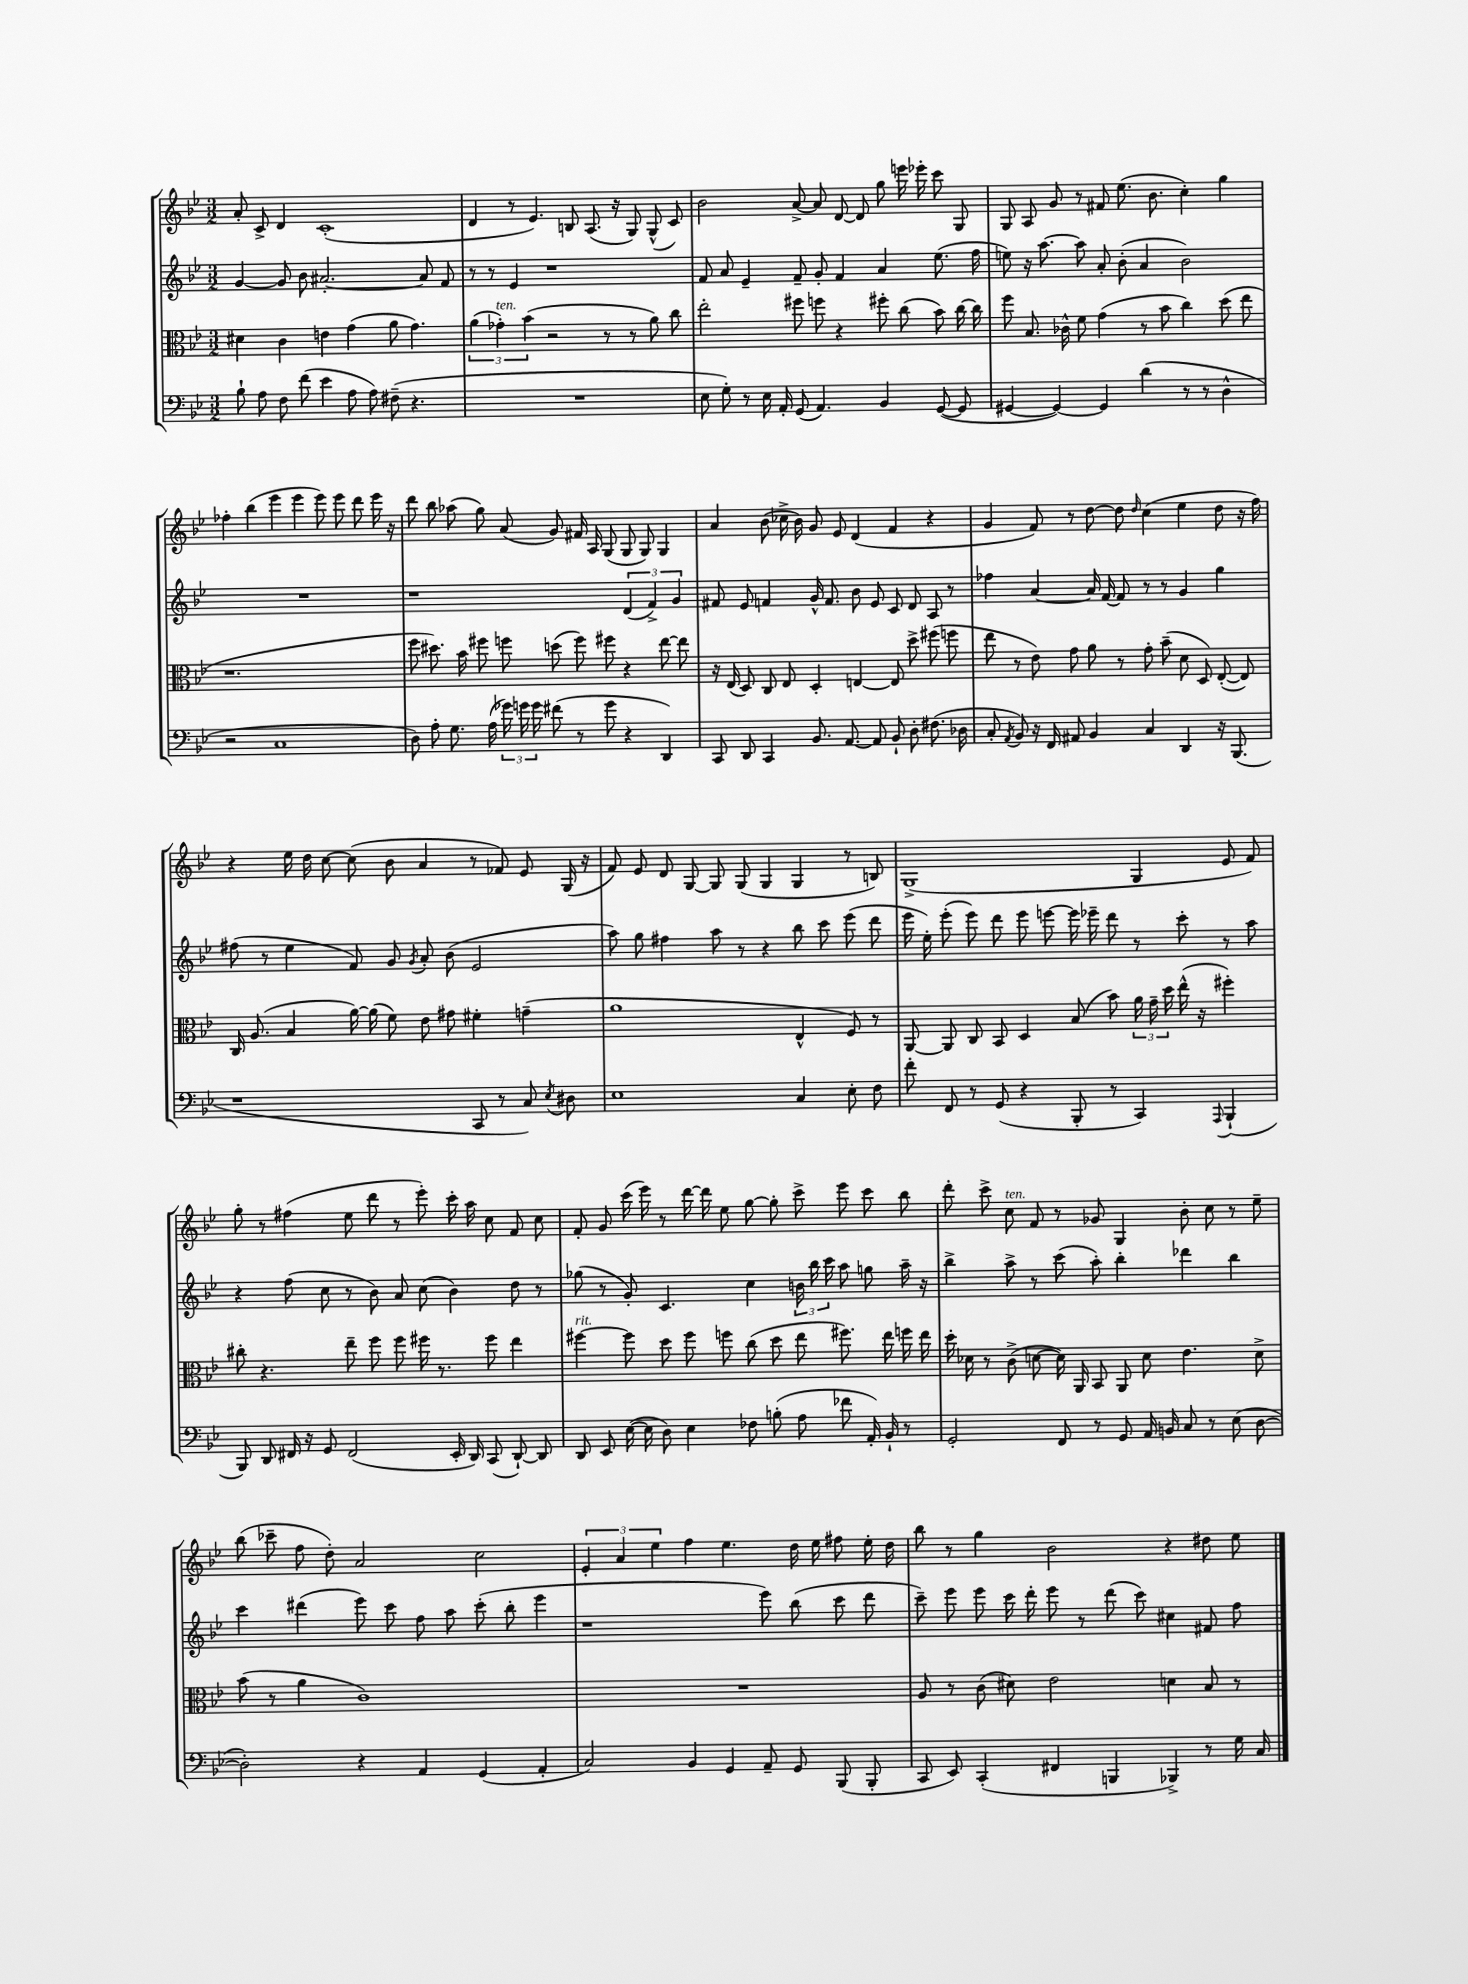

**kern	**kern	**kern	**kern
*staff4	*staff3	*staff2	*staff1
*clefF4	*clefC3	*clefG2	*clefG2
*k[b-e-]	*k[b-e-]	*k[b-e-]	*k[b-e-]
*M3/2	*M3/2	*M3/2	*M3/2
8B-`	4d#	[4g	8a'
8A	.	.	8c^
8F	4c	8g]	4d
(8f	.	8b-	.
4e-	4e	[2.a#'	(1c'
8A	(4g	.	.
8A)	.	.	.
(8F#~	8a	.	.
4.r	4.g)	.	.
.	.	8a#]	.
.	.	8f	.
=	=	=	=
1.r	(6a	8r	4d
.	.	8r	.
.	6g-')	.	.
.	.	4e-	8r
.	(6b-	.	.
.	.	.	4.e-)
.	2r	1r	.
.	.	.	8B
.	.	.	(8.A
.	8r	.	.
.	.	.	16r
.	8r	.	8G)
.	8a)	.	(8G^^
.	8cc	.	8c)
=	=	=	=
8E-	2ee-'	8f	2b-
8G')	.	8a	.
8r	.	4e-~	.
16E-	.	.	.
16AA'	.	.	.
(8GG	8ff#	8f~	[8a^
4.AA)	8ff	8g'	8a]
.	4r	4f	[8d
.	.	.	8d]
4BB-	8ff#'	4a	8gg
.	(8cc	.	16eee
.	.	.	16eee-'
([8GG	8b-)	(8.ee-	8ccc
8GG]	[16cc	.	8G
.	16cc]	16ff	.
=	=	=	=
[4GG#	8ff	8ee)	8G
.	8.B-	16r	8A
.	.	[8.aa	.
4GG#_)	.	.	8g
.	16c-^^	.	.
.	8f	8aa]	8r
4GG#]	(4g	8a'	8f#
.	.	(8b-'	(8.ee-
(4d	8r	4a	.
.	.	.	8.b-
.	8b-	.	.
8r	4cc)	2b-)	4cc')
8r	.	.	.
4D^^	(8dd	.	4gg
.	8ee-	.	.
=	=	=	=
2r	1.r	1.r	4ff-'
.	.	.	(4bb-
1C	.	.	4eee-
.	.	.	4eee-
.	.	.	8eee-)
.	.	.	8eee-
.	.	.	8ddd
.	.	.	16eee-
.	.	.	16r
=	=	=	=
8D)	8ff	1r	8ddd
8A'	8.dd#)	.	8bb-
8.G	.	.	(8aa-
.	16b-	.	.
.	8ff#	.	8gg)
(16A	.	.	.
24g-)	8ff	.	(8a
24g	.	.	.
24g	.	.	.
(8f#	(8dd	.	8g)
8r	8ff)	.	16f#
.	.	.	16A
8g	8ff#	.	(8G
4r	4r	(6d	8G
.	.	.	8G)
.	.	6f^)	.
4DD)	[8ee-	.	4G
.	.	6g	.
.	8ee-]	.	.
=	=	=	=
8CC	16r	8f#	4a
.	(16E-	.	.
8DD	8D)	8e-	.
4CC	8C	4f	(8b-
.	8E-	.	16cc-^
.	.	.	16b-)
8.BB-	4D'	16g^^	8g
.	.	8.f	.
.	.	.	8e-
[8.AA	.	.	.
.	[4E	8b-	(4d
8AA]	.	8e-	.
8BB-`	8E]	8c	4f
8D'	8dd^	8d	.
(8.F#	(8ff#	8A	4r
.	8ff	8r	.
16D-	.	.	.
=	=	=	=
8C'	8ee-	4ff-	4g
8qAA	.	.	.
8BB-)	8r	.	.
16r	8e-)	[4a	8f)
16FF	.	.	.
8AA#	8g	.	8r
4BB-	8a	16a]	[8dd
.	.	[16f	.
.	8r	8f]	8dd]
.	.	.	16qqdd
4C	8g'	8r	(4cc
.	(8b-~	8r	.
4DD	8d	4g	4ee-
.	8D)	.	.
16r	([8E-'	4gg	8dd
(8.BBB-	.	.	.
.	8E-])	.	16r
.	.	.	16ff)
=	=	=	=
1r	16C	(8ff#	4r
.	(8.A	.	.
.	.	8r	.
.	4B-	4ee-	16ee-
.	.	.	16dd
.	.	.	[8cc
.	[16a)	8f)	(8cc]
.	(16a]	.	.
.	8f)	8g	8b-
.	.	8qg	.
.	8e-	8a'	4a
.	8g#	(8b-	.
8CC	4f#'	2e-	8r
8r	.	.	8f-)
8C)	(4g~	.	8e-
8qE-	.	.	.
8D#	.	.	(16G
.	.	.	16r
=	=	=	=
1E-	1a	8aa)	8f)
.	.	8gg	8e-
.	.	4ff#	8d
.	.	.	[8G
.	.	8aa	8G]
.	.	8r	(8G
.	.	4r	4G
4C	4E-^^	8bb-	4G
.	.	8ccc	.
8E-'	8F)	(8eee-	8r
8F	8r	8ddd	8B)
=	=	=	=
8f'	[8AA	16eee-	(1G^
.	.	16ee-')	.
8FF	8AA]	(8eee-'	.
8r	8C	8eee-)	.
(8GG	8BB-	8ddd	.
4r	4D	8eee-	.
.	.	[8eee	.
8BBB-'	(8B-	16eee]	.
.	.	16eee-~	.
8r	8b-)	8ddd	.
4CC)	24a	8r	4G
.	24g~	.	.
.	24dd	.	.
.	(16ee-^^	8ccc'	.
.	16r	.	.
8qqAAA	.	.	.
(4BBB-`	4ff#')	8r	8e-
.	.	8aa	8f)
=	=	=	=
8BBB-)	8cc#'	4r	8gg'
8DD	4.r	.	8r
16FF#	.	(8ff	(4ff#
16r	.	.	.
8GG	.	8cc	.
(2FF#	8ee-~	8r	8ee-
.	8ff	8b-)	8ddd
.	8ff	8a	8r
.	16ff#	(8cc	8eee-')
.	8.r	.	.
16EE-'	.	4b-)	16ccc'
16DD)	.	.	16aa
(8CC	8ff#	.	8cc
[8DD`)	4ee-	8dd	8f
8DD]	.	8r	8cc
=	=	=	=
8DD	[4ff#	(8gg-	8f'
8EE-	.	8r	8g
([16E-	8ff#]	8g')	(16ccc
16E-]	.	.	16eee-)
8D)	8dd	4.c	8r
4E-	8ff#	.	[16ddd
.	.	.	16ddd]
.	8ff	.	8ee-
8F-	(8cc	4cc	[8gg
(8B'	8dd	.	8gg']
8A	8ee-	24b	8ccc^
.	.	24bb-	.
.	.	24ccc	.
8f-	8.ff#)	8aa	8eee-
16AA')	.	8gg	8ccc
16BB-`	16ee-	.	.
8r	16ff	16aa~	8bb-
.	16ee-	16r	.
=	=	=	=
2GG'	16dd'	4bb-^	8ddd'
.	16d-	.	.
.	8r	.	8ccc^
.	(8c^	8aa^	8cc
.	[8d	8r	8f
8FF	16d])	(8ccc	8r
.	16AA	.	.
8r	8BB-	8aa')	8g-
8GG	8AA	4bb-'	4G
16AA	8d	.	.
16BB	.	.	.
8C	4.e-	4ddd-	8b-'
8r	.	.	8cc
(8E-	.	4bb-	8r
[8D	8d^	.	8ee-~
=	=	=	=
2D'])	(8b-	4ccc	(8bb-
.	8r	.	8ccc-~
.	4a	(4ddd#	8ff
.	.	.	8dd')
4r	1c)	8eee-)	2a
.	.	8ccc	.
4AA	.	8ff	.
.	.	8aa	.
(4GG	.	(8ccc'	2cc
.	.	8bb-'	.
4AA'	.	4eee-	.
=	=	=	=
2C)	1.r	1r	6e-'
.	.	.	6a
.	.	.	6ee-
4BB-	.	.	4ff
4GG	.	.	4.ee-
8AA~	.	8eee-)	.
8GG	.	(8bb-	16dd
.	.	.	16ee-
(8BBB-	.	8ccc	8ff#
8BBB-'	.	8ddd	16ee-'
.	.	.	16dd
=	=	=	=
8CC	8A	8ccc~)	8bb-
8EE-)	8r	8eee-	8r
(4CC'	(8c	8eee-	4gg
.	8d#)	16ccc	.
.	.	16ddd'	.
4FF#	2e-	8eee-	2b-
.	.	8r	.
4BBB	.	(8ddd	.
.	.	8ccc)	.
4BBB-^)	4d	4cc#	4r
8r	8B-	8f#	8dd#
16G	8r	8ff	8ee-
16C	.	.	.
==	==	==	==
*-	*-	*-	*-
